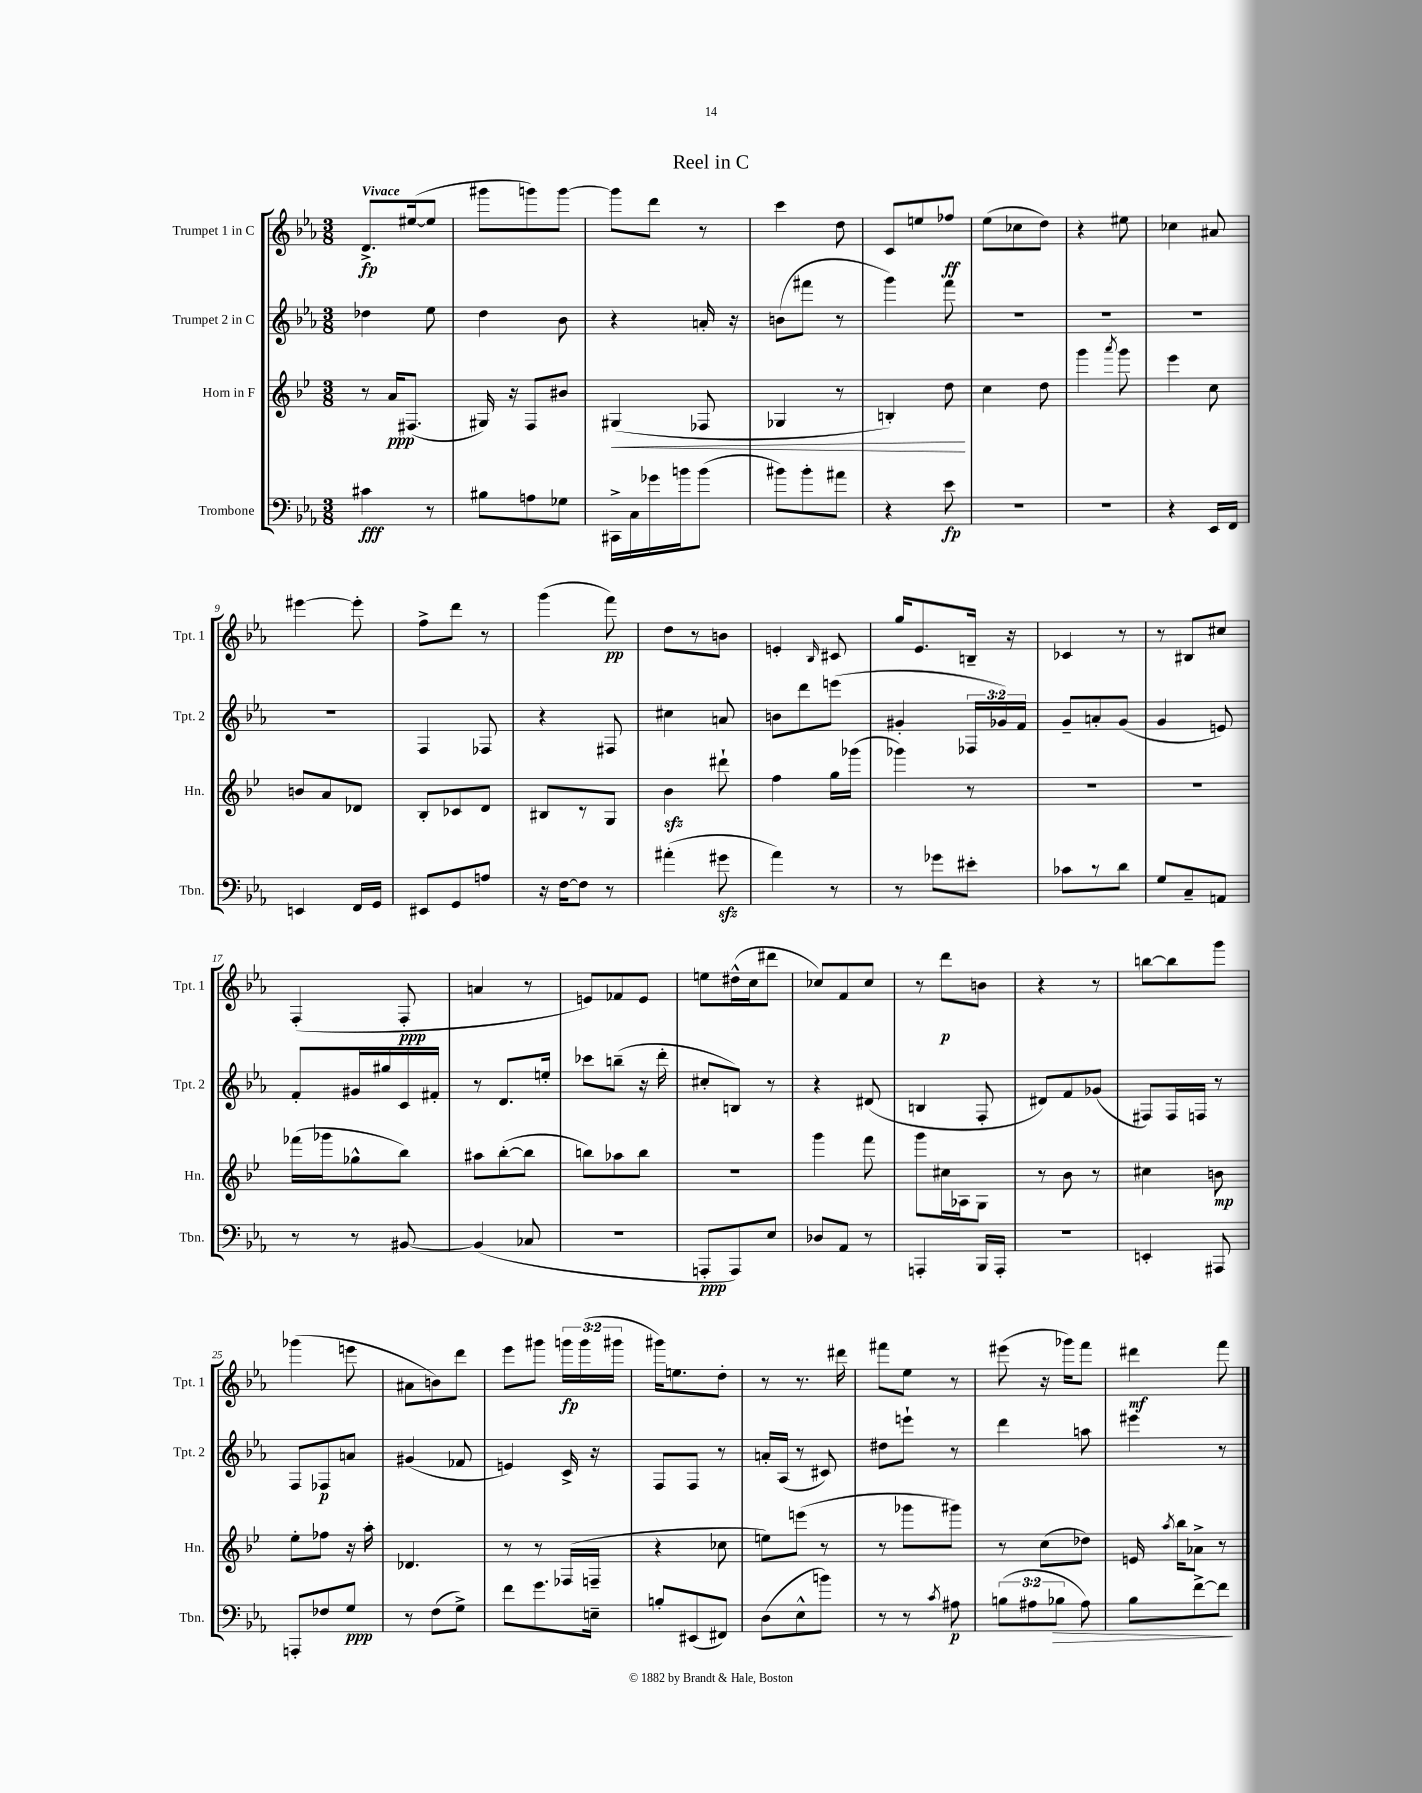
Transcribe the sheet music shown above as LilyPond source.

\header { title = "Reel in C" }
<<
\new StaffGroup <<
\new Staff = "s0" \with { instrumentName = "Trumpet 1 in C" shortInstrumentName = "Tpt. 1" } {
    \clef treble \key ees \major \numericTimeSignature \time 3/8 \override Staff.TupletNumber.text = #tuplet-number::calc-fraction-text \tempo "Vivace"
    \autoBeamOff d'8.[->\fp eis''16~( eis''8] |
    gis'''8[ g'''8) g'''8]~ |
    g'''8[ d'''8] r8 |
    c'''4 d''8 |
    c'8[ e''8 fes''8]\ff |
    ees''8[( ces''8 d''8]) |
    r4 eis''8 |
    ces''4 ais'8 |
    eis'''4~ eis'''8-. |
    f''8[-> d'''8] r8 |
    g'''4( f'''8\pp) |
    d''8[ r8 b'8] |
    e'4-. \grace { bes16 } cis'8 |
    g''16[ ees'8. b16]-- r16 |
    ces'4 r8 |
    r8 bis8[ cis''8] |
    f4-.( f8-.\ppp |
    a'4 r8 |
    e'8[) fes'8 e'8] |
    e''8[ dis''16-^( c''16 dis'''8] |
    ces''8[) f'8 ces''8] |
    r8 d'''8[\p b'8] |
    r4 r8 |
    b''8[~ b''8 g'''8] |
    ges'''4( e'''8 |
    ais'8[ b'8) d'''8] |
    ees'''8[ gis'''8] \tuplet 3/2 { g'''16[\fp g'''16( gis'''16] } |
    gis'''16[) e''8. d''8]-. |
    r8 r8. dis'''16 |
    fis'''8[ ees''8] r8 |
    eis'''8( r16 ges'''16[) f'''8] |
    dis'''4\mf f'''8 \bar "|." |
}
\new Staff = "s1" \with { instrumentName = "Trumpet 2 in C" shortInstrumentName = "Tpt. 2" } {
    \clef treble \key ees \major \numericTimeSignature \time 3/8 \override Staff.TupletNumber.text = #tuplet-number::calc-fraction-text
    \autoBeamOff des''4 ees''8 |
    d''4 bes'8 |
    r4 a'16-. r16 |
    b'8[( fis'''8] r8 |
    g'''4) f'''8 |
    R4. |
    R4. |
    R4. |
    R4. |
    f4 fes8 |
    r4 fis8 |
    cis''4 a'8 |
    b'8[ d'''8 e'''8]( |
    gis'4-. \tuplet 3/2 { fes16[ ges'16) f'16] } |
    g'8[-- a'8-. g'8]( |
    g'4 e'8) |
    f'8[-. gis'16 gis''16 c'16 fis'16]-. |
    r8 d'8.[ e''16]-. |
    ces'''8[ b''8]--( r16 d'''16-. |
    cis''8[-. b8]) r8 |
    r4 dis'8( |
    b4 f8-. |
    dis'8[) f'8 ges'8]( |
    fis8[) fis16 f16] r8 |
    f8[ fes8\p a'8] |
    gis'4( fes'8 |
    e'4) c'16-> r16 |
    f8[ f8] r8 |
    a'16[-. aes16]( r8 cis'8) |
    dis''8[ e'''8]-! r8 |
    d'''4 a''8 |
    eis'''4 r8 \bar "|." |
}
\new Staff = "s2" \with { instrumentName = "Horn in F" shortInstrumentName = "Hn." } {
    \clef treble \key bes \major \numericTimeSignature \time 3/8
    \autoBeamOff r8 a'16[\ppp fis8.]( |
    gis16) r16 f8[ bis'8] |
    gis4\<( fes8 |
    ges4 r8 |
    b4-.) d''8\! |
    c''4 d''8 |
    g'''4 \acciaccatura { a'''8 } g'''8 |
    ees'''4 c''8 |
    b'8[ a'8 des'8] |
    bes8[-. ces'8 d'8] |
    bis8[ r8 g8] |
    bes'4\sfz dis'''8-! |
    f''4 g''16[ ges'''16]( |
    ges'''4) r8 |
    R4. |
    R4. |
    fes'''16[( ges'''16 ges''8-^ bes''8]) |
    ais''8[ bes''8~-.( bes''8] |
    b''8[) aes''8 b''8] |
    R4. |
    g'''4 f'''8 |
    g'''8[ cis''16 aes16 g8] |
    r8 bes'8 r8 |
    cis''4 b'8\mp |
    ees''8[-. fes''8] r16 a''16-. |
    des'4. |
    r8 r8 fes16[( f16]-- |
    r4 ces''8 |
    e''8[) e'''8]( r8 |
    r8 ges'''8[ gis'''8]) |
    r8 c''8[( des''8]) |
    e'16 \acciaccatura { a''8 } bes''16[ aes'8]-> r8 \bar "|." |
}
\new Staff = "s3" \with { instrumentName = "Trombone" shortInstrumentName = "Tbn." } {
    \clef bass \key ees \major \numericTimeSignature \time 3/8 \override Staff.TupletNumber.text = #tuplet-number::calc-fraction-text
    \autoBeamOff cis'4\fff r8 |
    bis8[ a8 ges8] |
    cis,16[-> c16 ges'16 b'16 b'8]( |
    bis'8[) bis'8-. ais'8] |
    r4 ees'8\fp |
    R4. |
    R4. |
    r4 ees,16[ f,16] |
    e,4 f,16[ g,16] |
    eis,8[ g,8 a8] |
    r16 f16[~ f8] r8 |
    ais'4-.( gis'8\sfz |
    aes'4) r8 |
    r8 ges'8[ eis'8]-. |
    ces'8[ r8 d'8] |
    g8[ c8-- a,8] |
    r8 r8 bis,8~ |
    bis,4( ces8 |
    R4. |
    a,,8[-.\ppp a,,8) ees8] |
    des8[ aes,8] r8 |
    a,,4-. bes,,16[ a,,16]-. |
    R4. |
    e,4-. ais,,8 |
    a,,8[-. fes8 g8]\ppp |
    r8 f8[( g8]->) |
    f'8[ g'8. e16]-- |
    b8[-. eis,8( fis,8]) |
    d8[( ees8-^ b'8]) |
    r8 r8 \acciaccatura { c'8 } ais8\p |
    \tuplet 3/2 { b8[( ais8 bes8]\> } ais8) |
    bes8[ f'8~-> f'8]\! \bar "|." |
}
>>
>>
